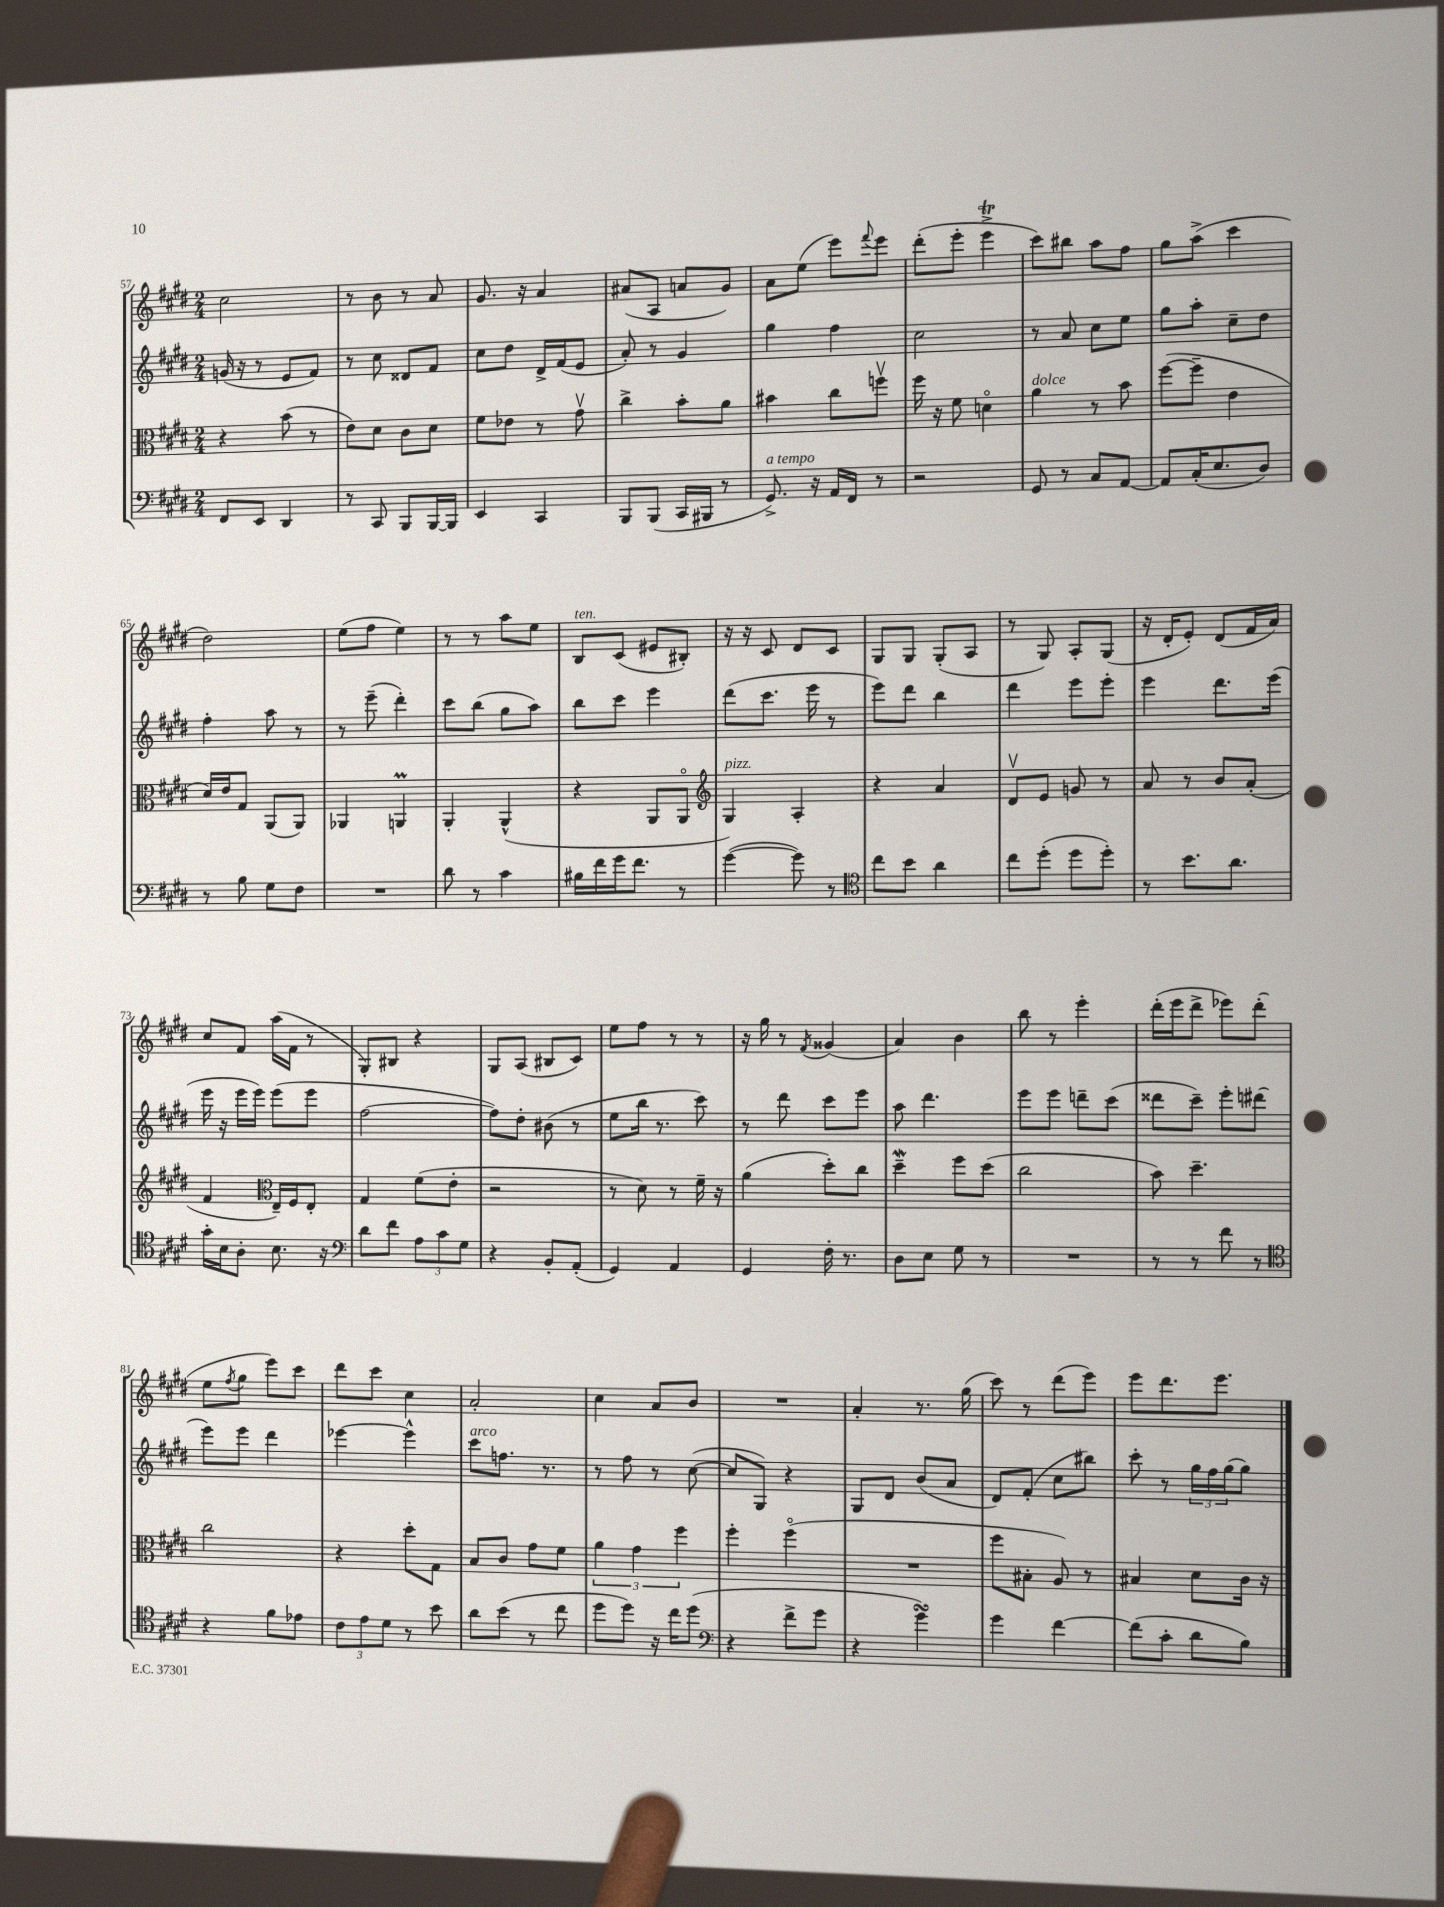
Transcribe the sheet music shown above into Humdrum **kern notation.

**kern	**kern	**kern	**kern
*staff4	*staff3	*staff2	*staff1
*clefF4	*clefC3	*clefG2	*clefG2
*k[f#c#g#d#]	*k[f#c#g#d#]	*k[f#c#g#d#]	*k[f#c#g#d#]
*M2/4	*M2/4	*M2/4	*M2/4
8FF#/L	4r	(16g/	2cc#\
.	.	16r	.
8EE/J	.	8r	.
4DD#/	(8b\	8e/L	.
.	8r	8f#/J)	.
=	=	=	=
8r	8e\L)	8r	8r
8CC#/	8d#\J	8cc#\	8b\
8BBB/L	8c#\L	8d##/L	8r
[16BBB/L	8d#\J	8f#/J	8a/
16BBB/]JJ	.	.	.
=	=	=	=
4EE/	8f#\L	8cc#\L	8.g#/
.	8e-\J	8dd#\J	.
.	.	.	16r
4CC#/	8r	16d#^/LL	4a/
.	.	(16f#/J	.
.	8g#v\	8e/J	.
=	=	=	=
8BBB/L	4cc#^\	8a'/)	(8a#/L
(8BBB/J	.	8r	8A/J
16CC#/LL	8b'\L	4g#/	8a/L
16BBB#/JJ	.	.	.
8r	8a\J	.	8g#/J)
=	=	=	=
8.GG#^/)	4b#\	4gg#\	8a\L
.	.	.	(8ee\J
16r	.	.	.
16AA/LL	8cc#\L	4ff#\	8eee\L)
16FF#/JJ	.	.	.
.	.	.	8qqfff#/
8r	8ffv\J	.	8eee\J
=	=	=	=
2r	16ff#\	2cc#\	(8ddd#'\L
.	16r	.	.
.	8f#\	.	8eee'\J
.	4do\	.	4eee^\
=	=	=	=
8GG#/	4a\	8r	8ccc#\L)
8r	.	8a/	8bb#\J
8C#/L	8r	8cc#\L	8aa\L
[8AA/J	8b\	8ee\J	8ff#\J
=	=	=	=
8AA/]L	([8ff#\L	8gg#\L	8gg#\L
(16C#'/K	8ff#~\]J	8aa'\J	(8aa^\J
8.E/	.	.	.
.	4e\	8cc#~\L	4ccc#\
8D#/J)	.	8dd#\J	.
=	=	=	=
8r	16d#/LL)	4ff#'\	2dd#\)
.	16e/J	.	.
8B\	8G#/J	.	.
8G#\L	(8AA/L	8aa\	.
8F#\J	8AA/J)	8r	.
=	=	=	=
2r	4AA-/	8r	(8ee\L
.	.	(8eee~\	8ff#\J
.	4AA/	4ddd#'\)	4ee\)
=	=	=	=
8d#\	4AA'/	8ccc#\L	8r
8r	.	(8bb\J	8r
4c#\	(4AA^^/	8gg#\L	8aa\L
.	.	8aa\J)	8ee\J
=	=	=	=
16B#\LL	4r	8bb\L	8B/L
16f#\	.	.	.
16g#\J	.	8ccc#\J	(8c#/J
8.f#\J	.	.	.
.	8AA/L	4eee\	8e#/L
8r	8AAo/J	.	8B#'/J)
=	=	=	=
*	*clefG2	*	*
([4g#\	4G#/)	(8ddd#\L	16r
.	.	.	16r
.	.	8.ccc#\J	8c#/
8g#\])	4A'/	.	8d#/L
.	.	16eee\	.
8r	.	8r	8c#/J
=	=	=	=
*clefC4	*	*	*
8cc#\L	4r	8eee\L)	8G#/L
8b\J	.	8ddd#\J	8G#/J
4a\	4a/	4bb\	(8G#'/L
.	.	.	8A/J
=	=	=	=
8cc#\L	8d#v/L	4ddd#\	8r
(8dd#'\J	8e/J	.	8G#/)
8dd#\L	8g/	8eee\L	8A'/L
8dd#'\J)	8r	8eee'\J	(8G#/J
=	=	=	=
8r	8a/	4eee\	16r
.	.	.	16d#'/LK
8.b\L	8r	.	8e'/J)
.	8b/L	8.ddd#\L	(8d#/L
8.a\J	.	.	.
.	(8a'/J	.	16f#/L
.	.	(16eee\Jk	16a/JJ)
=	=	=	=
16g#'\LL	4f#/	16eee\	8cc#/L
16B\J	.	16r	.
8A'\J	.	16eee\LL	8f#/J
.	.	16eee\JJ)	.
*	*clefC3	*	*
8.B\	16E~/LL)	(8eee\L	(16aa\LL
.	16F#/J	.	16f#\JJ
.	8E'/J	8eee\J	8r
16r	.	.	.
=	=	=	=
*clefF4	*	*	*
8d#\L	4G#/	[2ff#\	8G#'/L)
8f#\J	.	.	8B#/J
12A\L	(8f#\L	.	4r
12c#\	.	.	.
.	8e'\J	.	.
12G#\J	.	.	.
=	=	=	=
4r	2r	8ff#\]L)	8G#/L
.	.	8dd#'\J	(8A/J
8BB'/L	.	(8b#\	8B#/L
(8AA'/J	.	8r	8c#/J)
=	=	=	=
4GG#/)	8r	8ee\L	8ee\L
.	8d#\)	16bb\Jk	8ff#\J
.	.	8.r	.
4AA/	8r	.	8r
.	16f#~\	8ccc#\)	8r
.	16r	.	.
=	=	=	=
4GG#/	(4a\	8r	16r
.	.	.	16gg#\
.	.	8ddd#\	8r
.	.	.	8qf#/
16F#'\	8dd#'\L)	8ccc#\L	(4g##/
8.r	.	.	.
.	8cc#\J	8eee\J	.
=	=	=	=
8D#\L	4dd#~\	8aa\	4a/)
8E\J	.	4.ddd#\	.
8G#\	8ff#\L	.	4b\
8r	(8dd#\J	.	.
=	=	=	=
2r	2cc#\	8eee\L	8bb\
.	.	8eee\J	8r
.	.	8ddd~\L	4eee'\
.	.	(8ccc#\J	.
=	=	=	=
8r	8b\)	8ddd##\L	(16ddd#'\LL
.	.	.	16eee\J
8r	4.dd#~\	8ccc#~\J)	8ddd#^\J
8f#\	.	8eee'\L	8eee-\L)
8r	.	(8ddd#\J	(8ddd#'\J
=	=	=	=
*clefC4	*	*	*
4r	2cc#\	8eee\L)	8ee\L
.	.	.	8qff#/
.	.	8eee\J	8gg#\J
8f#\L	.	4ddd#\	8eee\L)
8e-\J	.	.	8ccc#\J
=	=	=	=
12c#\L	4r	[4eee-\	8ddd#\L
12e\	.	.	.
.	.	.	8ccc#\J
12d#\J	.	.	.
8r	8dd#'\L	4eee-^^\]	4cc#\
8b\	8G#\J	.	.
=	=	=	=
8a\L	8B/L	8ccc#\L	2a'/
(8b\J	8c#/J	8.ff\J	.
8r	8g#\L	.	.
.	.	8.r	.
8cc#\	8f#\J	.	.
=	=	=	=
8dd#\L	6a\	8r	4cc#\
8dd#\J)	.	8ff#\	.
.	6g#\	.	.
16r	.	8r	8a/L
16cc#\LK	.	.	.
.	6ff#\	.	.
(8dd#\J	.	([8cc#\	8b/J
=	=	=	=
*clefF4	*	*	*
4r	4ff#'\	8cc#/]L	2r
.	.	8G#/J)	.
8f#^\L	(4ff#o\	4r	.
8g#\J	.	.	.
=	=	=	=
4r	2r	8G#/L	4a'/
.	.	8d#/J	.
4g#\)	.	(8b/L	8.r
.	.	8a/J	.
.	.	.	(16gg#\
=	=	=	=
4g#\	8ff#\L	8d#/L)	8ccc#\)
.	8B#'\J	(8f#'/J	8r
[4f#\	8A/)	8cc#\L	(8ddd#\L
.	8r	8bb#\J)	8eee\J)
=	=	=	=
(8f#\]L	4B#/	8ccc#'\	8eee\L
8c#'\J	.	8r	8.ddd#\
8d#\L	8d#\L	24gg#\LL	.
.	.	24ff#\	.
.	.	.	8.eee\J
.	.	(24gg#\J	.
8B\J)	16c#\Jk	8gg#\J)	.
.	16r	.	.
==	==	==	==
*-	*-	*-	*-
